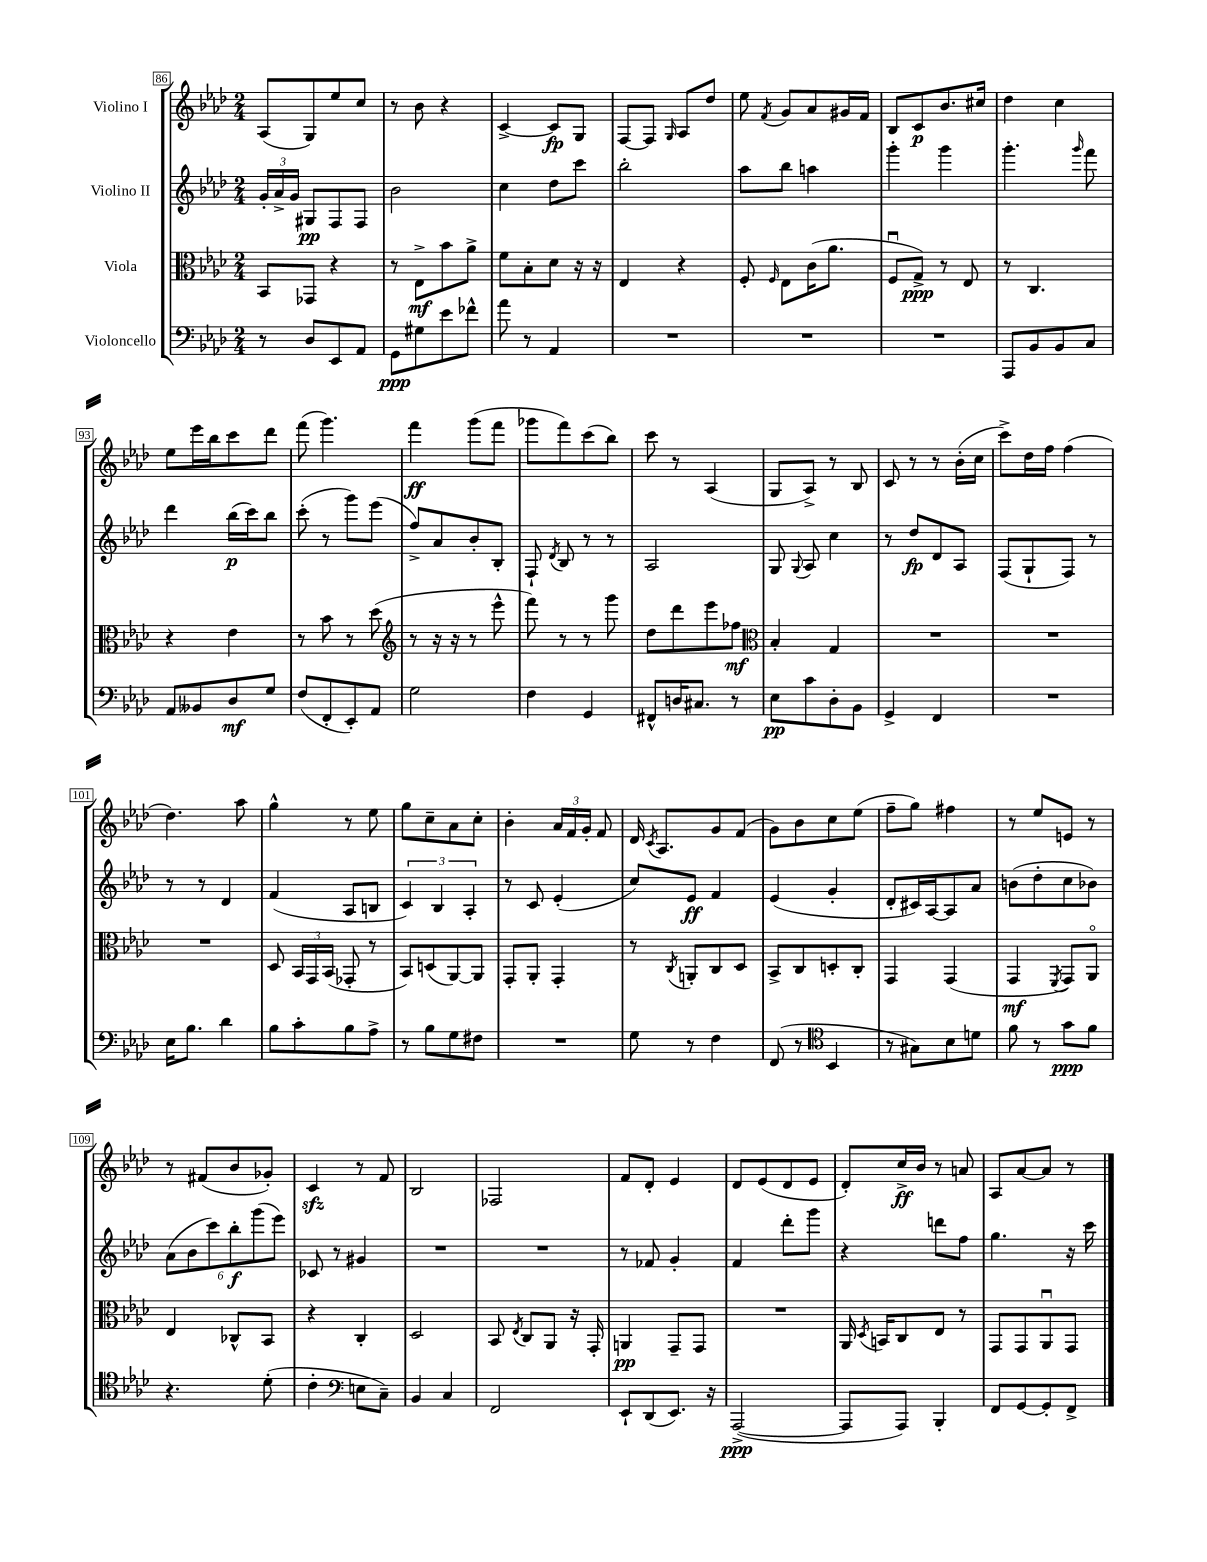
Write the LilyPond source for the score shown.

<<
\new StaffGroup <<
\new Staff = "s0" \with { instrumentName = "Violino I" } {
    \clef treble \key aes \major \numericTimeSignature \time 2/4
    \autoBeamOff aes8[( g8) ees''8 c''8] |
    r8 bes'8 r4 |
    c'4~-> c'8[\fp g8] |
    f8[~ f8] \grace { g16 } aes8[ des''8] |
    ees''8 \acciaccatura { f'8 } g'8[ aes'8 gis'16 f'16] |
    bes8[ c'8\p bes'8. cis''16] |
    des''4 c''4 |
    ees''8[ ees'''16 bes''16 c'''8 des'''8] |
    f'''8( g'''4.) |
    f'''4\ff g'''8[( f'''8] |
    ges'''8[ f'''8) c'''8( bes''8]) |
    c'''8 r8 aes4( |
    g8[ aes8]->) r8 bes8 |
    c'8 r8 r8 bes'16[-.( c''16] |
    c'''8[->) des''16 f''16] f''4( |
    des''4.) aes''8 |
    g''4-^ r8 ees''8 |
    g''8[ c''8-- aes'8 c''8]-. |
    bes'4-. \tuplet 3/2 { aes'16[ f'16 g'16]-. } f'8 |
    des'16 \acciaccatura { c'8 } aes8.[ g'8 f'8]( |
    g'8[) bes'8 c''8 ees''8]( |
    f''8[-- g''8]) fis''4 |
    r8 ees''8[ e'8] r8 |
    r8 fis'8[( bes'8 ges'8]-.) |
    c'4\sfz r8 f'8 |
    bes2 |
    fes2 |
    f'8[ des'8]-. ees'4 |
    des'8[ ees'8( des'8 ees'8] |
    des'8[-.) c''16->\ff bes'16] r8 a'8 |
    aes8[ aes'8~ aes'8] r8 \bar "|." |
}
\new Staff = "s1" \with { instrumentName = "Violino II" } {
    \clef treble \key aes \major \numericTimeSignature \time 2/4
    \autoBeamOff \tuplet 3/2 { g'16[-. aes'16-> g'16] } gis8[\pp f8 f8] |
    bes'2 |
    c''4 des''8[ c'''8] |
    bes''2-. |
    aes''8[ bes''8] a''4 |
    g'''4-. g'''4 |
    g'''4.-. \grace { g'''16 } f'''8 |
    des'''4 bes''16[\p( c'''16) bes''8] |
    c'''8-.( r8 g'''8[) ees'''8]( |
    f''8[->) aes'8 bes'8-. bes8]-. |
    f8-! \acciaccatura { des'8 } bes8 r8 r8 |
    aes2 |
    g8 \appoggiatura { g8 } aes8 c''4 |
    r8 des''8[\fp des'8 aes8] |
    f8[( g8-! f8]) r8 |
    r8 r8 des'4 |
    f'4( aes8[ b8] |
    \tuplet 3/2 { c'4) bes4 aes4-. } |
    r8 c'8 ees'4-.( |
    c''8[) ees'8]\ff f'4 |
    ees'4( g'4-. |
    des'8[-. cis'16) aes16~ aes8 aes'8] |
    b'8[( des''8-. c''8 bes'8]) |
    \tuplet 6/4 { aes'8[( bes'8 c'''8) bes''8-.\f g'''8( ees'''8]) } |
    ces'8 r8 gis'4 |
    R2 |
    R2 |
    r8 fes'8 g'4-. |
    f'4 des'''8[-. g'''8] |
    r4 d'''8[ f''8] |
    g''4. r16 c'''16 \bar "|." |
}
\new Staff = "s2" \with { instrumentName = "Viola" } {
    \clef alto \key aes \major \numericTimeSignature \time 2/4
    \autoBeamOff bes,8[ ges,8] r4 |
    r8 ees8[->\mf bes'8 aes'8]-> |
    f'8[ bes8-. des'8] r16 r16 |
    ees4 r4 |
    f8-. \grace { f16 } ees8[ c'16( aes'8.] |
    f8[\downbow g8]->\ppp) r8 ees8 |
    r8 c4. |
    r4 ees'4 |
    r8 bes'8 r8 des''8( |
    \clef treble r8 r16 r16 r8 ees'''8-^ |
    f'''8) r8 r8 g'''8 |
    des''8[ des'''8 ees'''8 fes''8]\mf |
    \clef alto bes4-. g4 |
    R2 |
    R2 |
    R2 |
    des8 \tuplet 3/2 { bes,16[ g,16 bes,16]( } ges,8-. r8 |
    bes,8[) d8( aes,8~) aes,8] |
    g,8[-. aes,8]-. g,4-. |
    r8 \acciaccatura { c8 } a,8[-. c8 des8] |
    bes,8[-> c8 d8-. c8]-. |
    g,4 g,4( |
    g,4\mf \acciaccatura { f,8 } g,8[) aes,8]\flageolet |
    ees4 ces8[-^ bes,8] |
    r4 c4-. |
    des2 |
    bes,8 \acciaccatura { ees8 } c8[ aes,8] r16 g,16-. |
    a,4\pp g,8[-- g,8] |
    R2 |
    aes,16 \acciaccatura { des8 } b,16[ c8 ees8] r8 |
    g,8[ g,8 aes,8\downbow g,8] \bar "|." |
}
\new Staff = "s3" \with { instrumentName = "Violoncello" } {
    \clef bass \key aes \major \numericTimeSignature \time 2/4
    \autoBeamOff r8 des8[ ees,8 aes,8] |
    g,8[\ppp gis8 ees'8 fes'8]-^ |
    aes'8 r8 aes,4 |
    R2 |
    R2 |
    R2 |
    aes,,8[ bes,8 bes,8 c8] |
    aes,8[ beses,8 des8\mf g8] |
    f8[( f,8-. ees,8-.) aes,8] |
    g2 |
    f4 g,4 |
    fis,8[-^ d16 cis8.] r8 |
    ees8[\pp c'8 des8-. bes,8] |
    g,4-> f,4 |
    R2 |
    ees16[ bes8.] des'4 |
    bes8[ c'8-. bes8 aes8]-> |
    r8 bes8[ g8 fis8] |
    R2 |
    g8 r8 f4 |
    f,8( r8 \clef tenor bes,4 |
    r8 gis8[) bes8 d'8] |
    f'8 r8 g'8[\ppp f'8] |
    r4. des'8-.( |
    c'4-. \clef bass e8[ c8]--) |
    bes,4 c4 |
    f,2 |
    ees,8[-! des,8( ees,8.]) r16 |
    aes,,2~->\ppp( |
    aes,,8[ aes,,8]) bes,,4-. |
    f,8[ g,8~ g,8-. f,8]-> \bar "|." |
}
>>
>>
\layout { \context { \Score currentBarNumber = #86 \override BarNumber.stencil = #(make-stencil-boxer 0.1 0.3 ly:text-interface::print) } }
